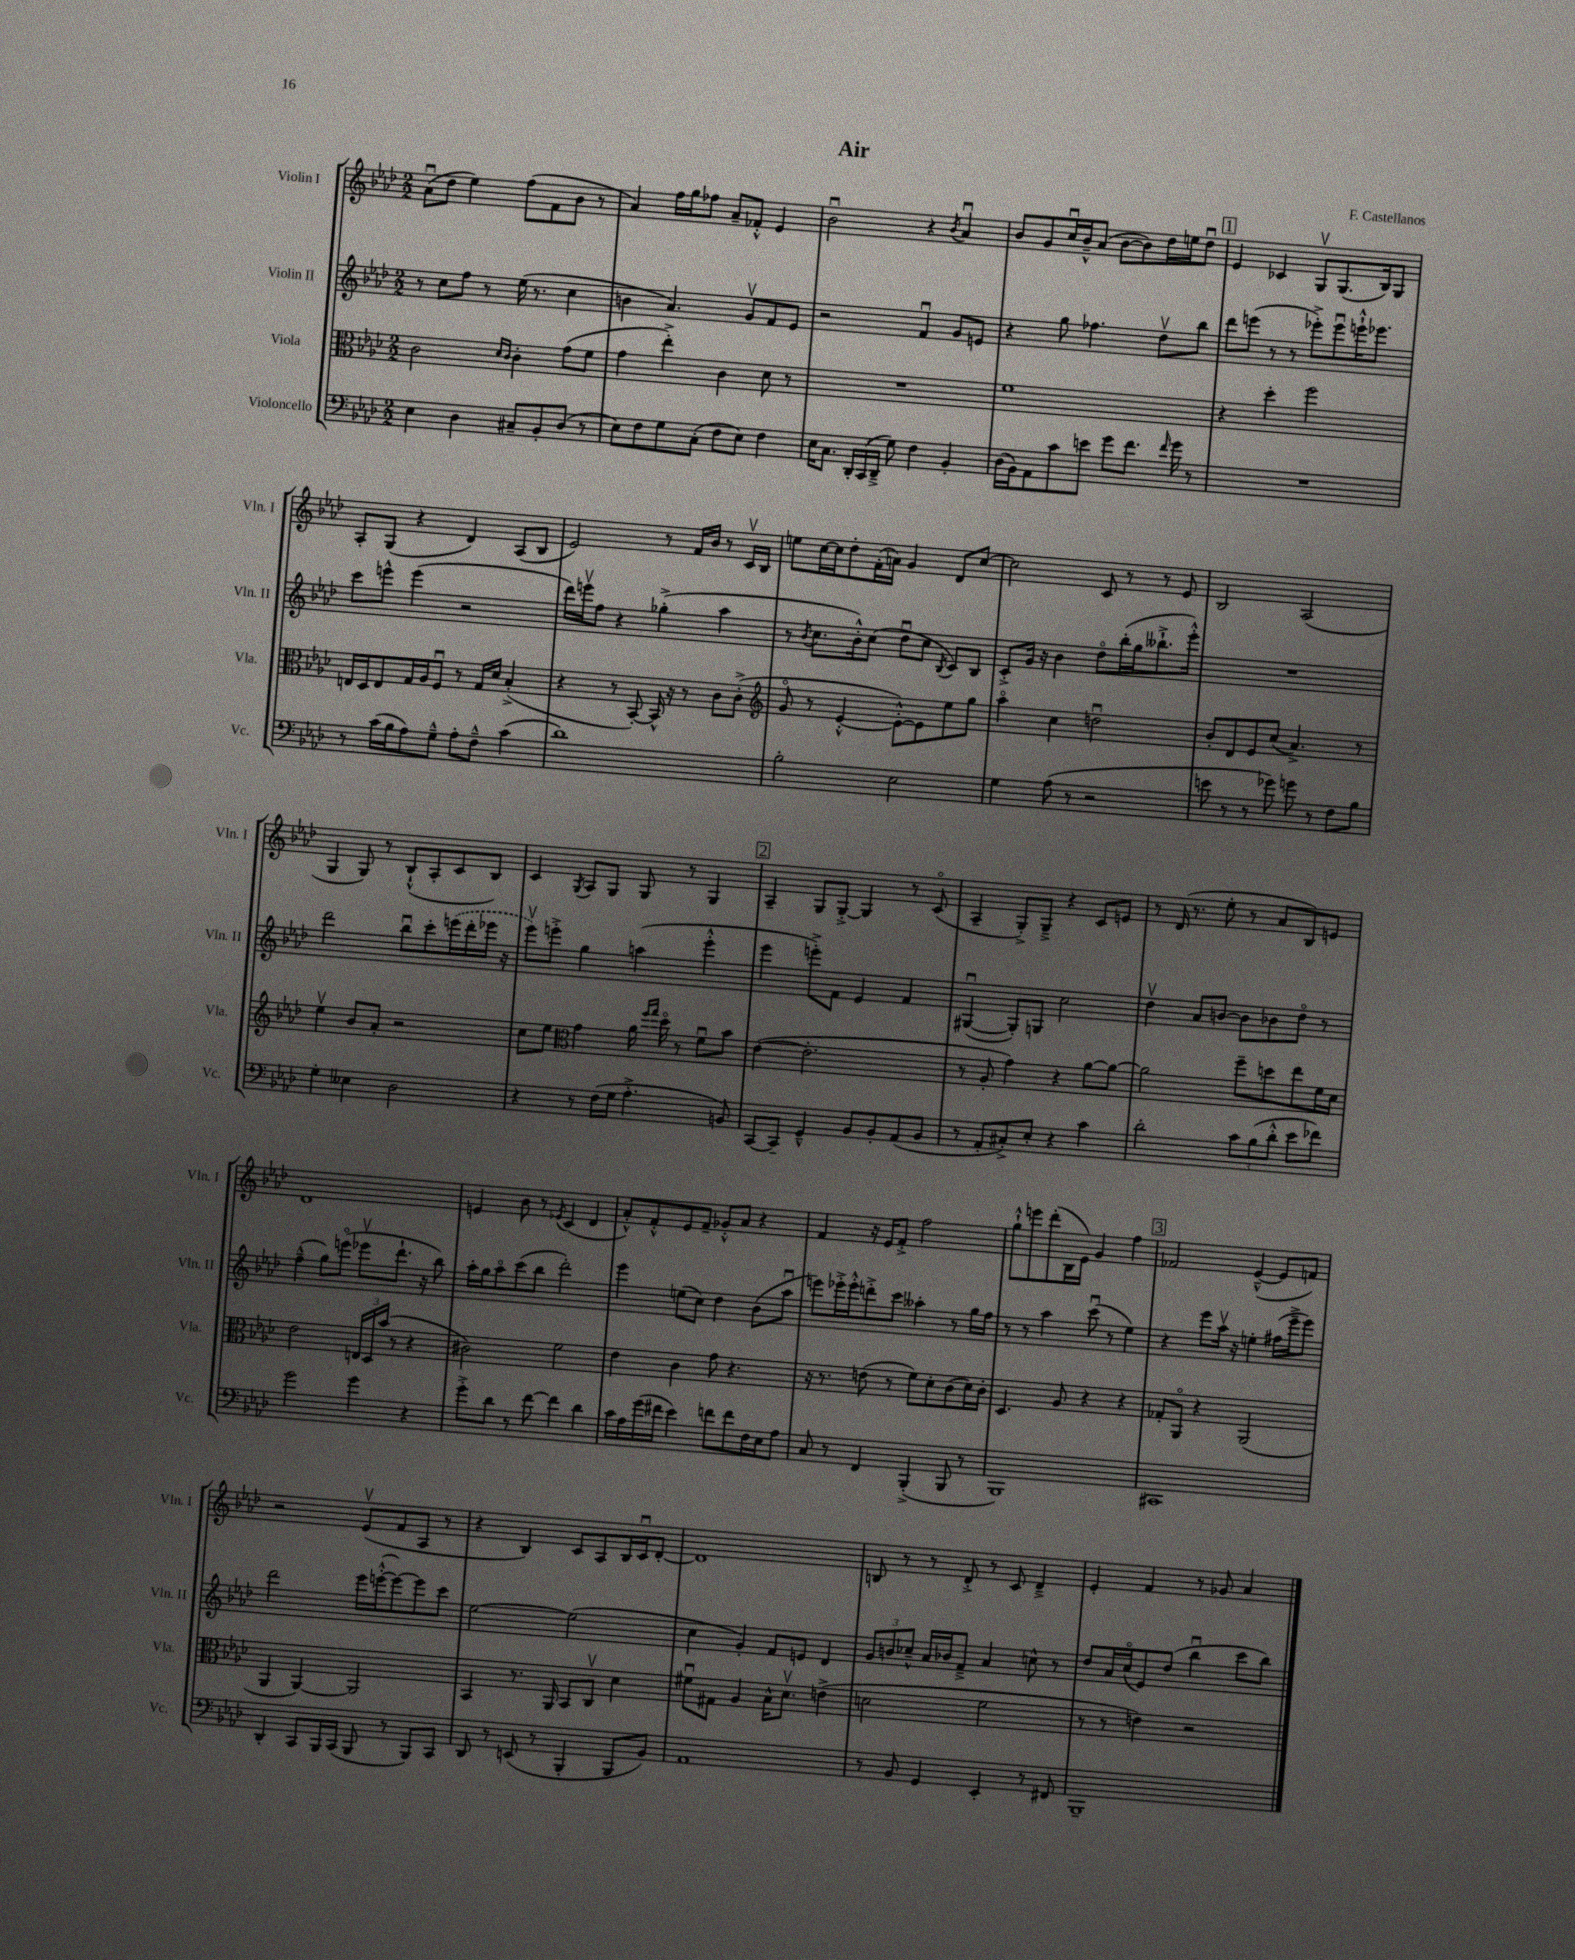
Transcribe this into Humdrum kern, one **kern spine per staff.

**kern	**kern	**kern	**kern
*staff4	*staff3	*staff2	*staff1
*clefF4	*clefC3	*clefG2	*clefG2
*k[b-e-a-d-]	*k[b-e-a-d-]	*k[b-e-a-d-]	*k[b-e-a-d-]
*M2/2	*M2/2	*M2/2	*M2/2
4E-	2c	8r	(8a-u
.	.	8cc	8dd-
4D-	.	8ff	4ee-)
.	.	8r	.
.	16qqd-	.	.
.	16qqc	.	.
8C#~	4c'	(16ee-	(8ff
.	.	8.r	.
8BB-'	.	.	8f
(8D-	(8g	4cc	8b-
8r	8f	.	8r
=	=	=	=
8E-)	4g	4b	4a-)
8F	.	.	.
8G	4ee-'^)	4.a-)	16ff
.	.	.	16gg
(8C'	.	.	8ff-
8F	4c	.	8a-~
8E-)	.	8gv	8f-'^^
4F	8d-	8f	4e-
.	8r	8e-	.
=	=	=	=
16E-	1r	2r	2b-u
8.C	.	.	.
24DD-'	.	.	.
(24CC	.	.	.
24DD-~^	.	.	.
8G)	.	.	.
4F	.	4fu	4r
.	.	.	8qb-
4BB-'	.	8g	4a-u
.	.	8e	.
=	=	=	=
(16D-	1f	4r	8b-
16BB-)	.	.	.
8AA-	.	.	8g
8c	.	8gg	16ccu
.	.	.	16b-~^^
8e	.	4.ff-	(8a-
8g	.	.	[8b-
8.f	.	.	8b-])
.	.	8dd-v	16dd-
16qqf	.	.	.
16g	.	.	16ee
8r	.	8bb-	8dd-u
=	=	=	=
1r	4r	8ddd-	4e-
.	.	(8eee	.
.	4dd-'	8r	4c-
.	.	8r	.
.	2ff	8eee-'^)	8Gv
.	.	8eee-u	(8.G
.	.	16eee`^^	.
.	.	8.eee-	16B-)
.	.	.	8G
=	=	=	=
8r	16E	8ccc	8A-'
.	16D-	.	.
(16c	8E	8eee^^	(8G
16B-	.	.	.
8A-)	16G	(4eee	4r
.	16A-	.	.
8G~^^	8Fu	.	.
8A-'	8r	2r	4d-)
8F~^^	16G	.	.
.	16d-	.	.
(4c	(4B-'^	.	(8A-
.	.	.	8B-
=	=	=	=
1d-)	4r	16ddd-)	2e-)
.	.	16eeev	.
.	.	8ff	.
.	8r	4r	.
.	[8BB-')	.	.
.	16BB-^^]	(4gg-'^	8r
.	16r	.	.
.	8r	.	16f
.	.	.	16b-
.	8c	4aa-	8r
.	(8c'^	.	16cv
.	.	.	16B-
=	=	=	=
*	*clefG2	*	*
2B-'	8go	8r	8ee
.	.	8qb-	.
.	8r	8.cc	[16cc
.	.	.	16cc]
.	[4e-'^^	.	8dd-'
.	.	16b-'^^)	.
.	.	(8cc	(16f'
.	.	.	16a)
2E-	8e-'^^_)	8dd-u	4g
.	8e-]	8cc	.
.	.	8qB-	.
.	8ee-	8c)	8d-
.	8gg	8B-	[8cc
=	=	=	=
4G	4aa-o	8c'^	2cc]
.	.	16g	.
.	.	16r	.
(8A-	4cc	4b-	.
8r	.	.	.
2r	2ddu	8dd-o	8c
.	.	(16bb-'	8r
.	.	16gg	.
.	.	8.bb--`^	8r
.	.	.	8e-
.	.	16eee-'^^)	.
=	=	=	=
8e	8b-'	1r	2B-
8r	8d-	.	.
8r	8e-	.	.
8g-)	(8cc	.	.
8g	4.a-^)	.	(2A-
8r	.	.	.
8F	.	.	.
8B-	8r	.	.
=	=	=	=
4G'	4ee-v	2ddd-	4G
4E--	8b-	.	8G)
.	8a-'	.	8r
2D-	2r	8bb-u	(8B-`^^
.	.	8ccc'	8A-'
.	.	(16eee	8c
.	.	16ddd-'	.
.	.	16eee-	8B-)
.	.	16r	.
=	=	=	=
4r	8cc	8eee-v)	4c
.	8ee-	8eee'^	.
*	*clefC3	*	*
.	.	.	8qG
8r	4g	4gg	8A-
(16F	.	.	8G
16G	.	.	.
4.A-'^	16a-	(4aa	8G
.	16qqff	.	.
.	16qqgg	.	.
.	16dd-o	.	.
.	8r	.	8r
.	8fu	4eee'^^	4G
8BB)	8b-	.	.
=	=	=	=
[8CC	([4e-	4eee-	4A-~
8CC~]	.	.	.
4GG~^^	2.e-']	8eee'^)	8G
.	.	8f	[8G'^
8BB-	.	4e-	4G]
8BB-'	.	.	.
(8AA-	.	4f	8r
8BB-	.	.	(8co
=	=	=	=
8r	8r	([4G#u	4A-~
8AA-'	8A-'	.	.
8C#'^)	4g)	8G#'])	8G'^)
8E-'	.	8G	8G~^
4r	4r	2cc	4r
4c	[8a-	.	8c
.	8a-_	.	8e
=	=	=	=
2d-'	2a-]	4dd-v	8r
.	.	.	(16d-
.	.	.	8.r
.	.	8a-	.
.	.	[8b	8ee-'
12c	8ff~	8b]	8r
(12B-	.	.	.
.	8dd	8b-	8a-
12d-'^^	.	.	.
8e-	8ee-	8dd-o	8B-)
8f-)	16f	8r	8e
.	16d-	.	.
=	=	=	=
2g	2e-	(4ff~^^	1d-
.	.	8gg)	.
.	.	(8eeeo	.
4g	24E	8eee-v	.
.	24D-	.	.
.	(24b-	.	.
.	8r	8.ddd-`	.
4r	4r	.	.
.	.	16r	.
.	.	8bb-)	.
=	=	=	=
8g'^	2c#)	16aa-'	4e
.	.	16gg	.
8d-	.	8aa-o	.
8r	.	(8ccc	8b-
[8f	.	8bb-	8r
.	.	.	8qe-
4f]	2f	2ddd-')	(4c
4d-	.	.	4d-
=	=	=	=
16c	4e-	4eee-	8a-'^^)
16A-	.	.	.
(16g	.	.	8f'^^
16f#	.	.	.
4e-)	4c	(8ee	8e-
.	.	8cc)	8f~
8f	8g	4dd-	8g-'^^
8f	4.r	.	8a-
16F	.	(8b-	4r
16E-	.	.	.
8A-	.	8aa-u	.
=	=	=	=
8C	16r	8eee)	4f
.	8.r	.	.
8r	.	16eee-'^	.
.	.	16eee-'^^	.
4FF	(8e	8ddd'^	16r
.	.	.	16e-
.	8r	8ccc	8f'^
(4BBB-'^	8f)	4aa--'	2ff
.	8d-'	.	.
8BBB-	(8c	8r	.
8r	16d-)	16gg	.
.	16c'	16ff	.
=	=	=	=
1BBB-)	4.D-	8r	8gg`^^
.	.	8r	8eee
.	.	4aa-	(8ddd-'
.	8A-	.	16B-
.	.	.	16e-)
.	4r	(8cccu	4g
.	.	8r	.
.	4r	4ee-)	4ff
=	=	=	=
1CC#	8G-'	4r	2f-
.	8AA-o	.	.
.	4r	8eee-	.
.	.	16aa-v	.
.	.	16r	.
.	(2AA-	4ee'	([4e-~^^
.	.	(16ff#	8e-]
.	.	16eee-~^	.
.	.	8eee-)	8f)
=	=	=	=
4DD-'	4AA-	2ddd-	2r
8CC	[4AA-)	.	.
16BBB-	.	.	.
(16CC	.	.	.
8BBB-	2AA-]	16eee-	(8e-v
.	.	([16eee'^^	.
8r	.	8eee_)	8f
8BBB-)	.	8eee]	8A-
8CC	.	8ccc	8r
=	=	=	=
8DD-	4BB-	[2ee-	4r
8r	.	.	.
(8EE	8.r	.	4B-)
8r	.	.	.
.	16AA-	.	.
4BBB-'	8BB-	(2ee-]	8c
.	8Cv	.	8A-
8BBB-	4d-	.	16B-
.	.	.	16cu
8BB-)	.	.	[8d-'
=	=	=	=
1AA-	8f#u	4cc	1d-]
.	8G#	.	.
.	4A-	4g')	.
.	16B-^^	8f	.
.	8.d-v	.	.
.	.	8e	.
.	(4e^	4d-	.
=	=	=	=
8r	2d	12g	8B
.	.	12b	.
8BB-	.	.	8r
.	.	12cc-~^^	.
4GG	.	16a-	8r
.	.	16b-	.
.	.	8f~^	8d-'^
4EE-'	2f	4a-	8r
.	.	.	8c
8r	.	8cc^^	4d-~^
8FF#	.	8r	.
=	=	=	=
1BBB-~	8r	8dd-	4e-'
.	8r	16a-	.
.	.	(16cco	.
.	4e)	8e-)	4f
.	.	(8dd-	.
.	2r	4bb-u	8r
.	.	.	8g-
.	.	8ccc	4a-
.	.	8bb-)	.
==	==	==	==
*-	*-	*-	*-
